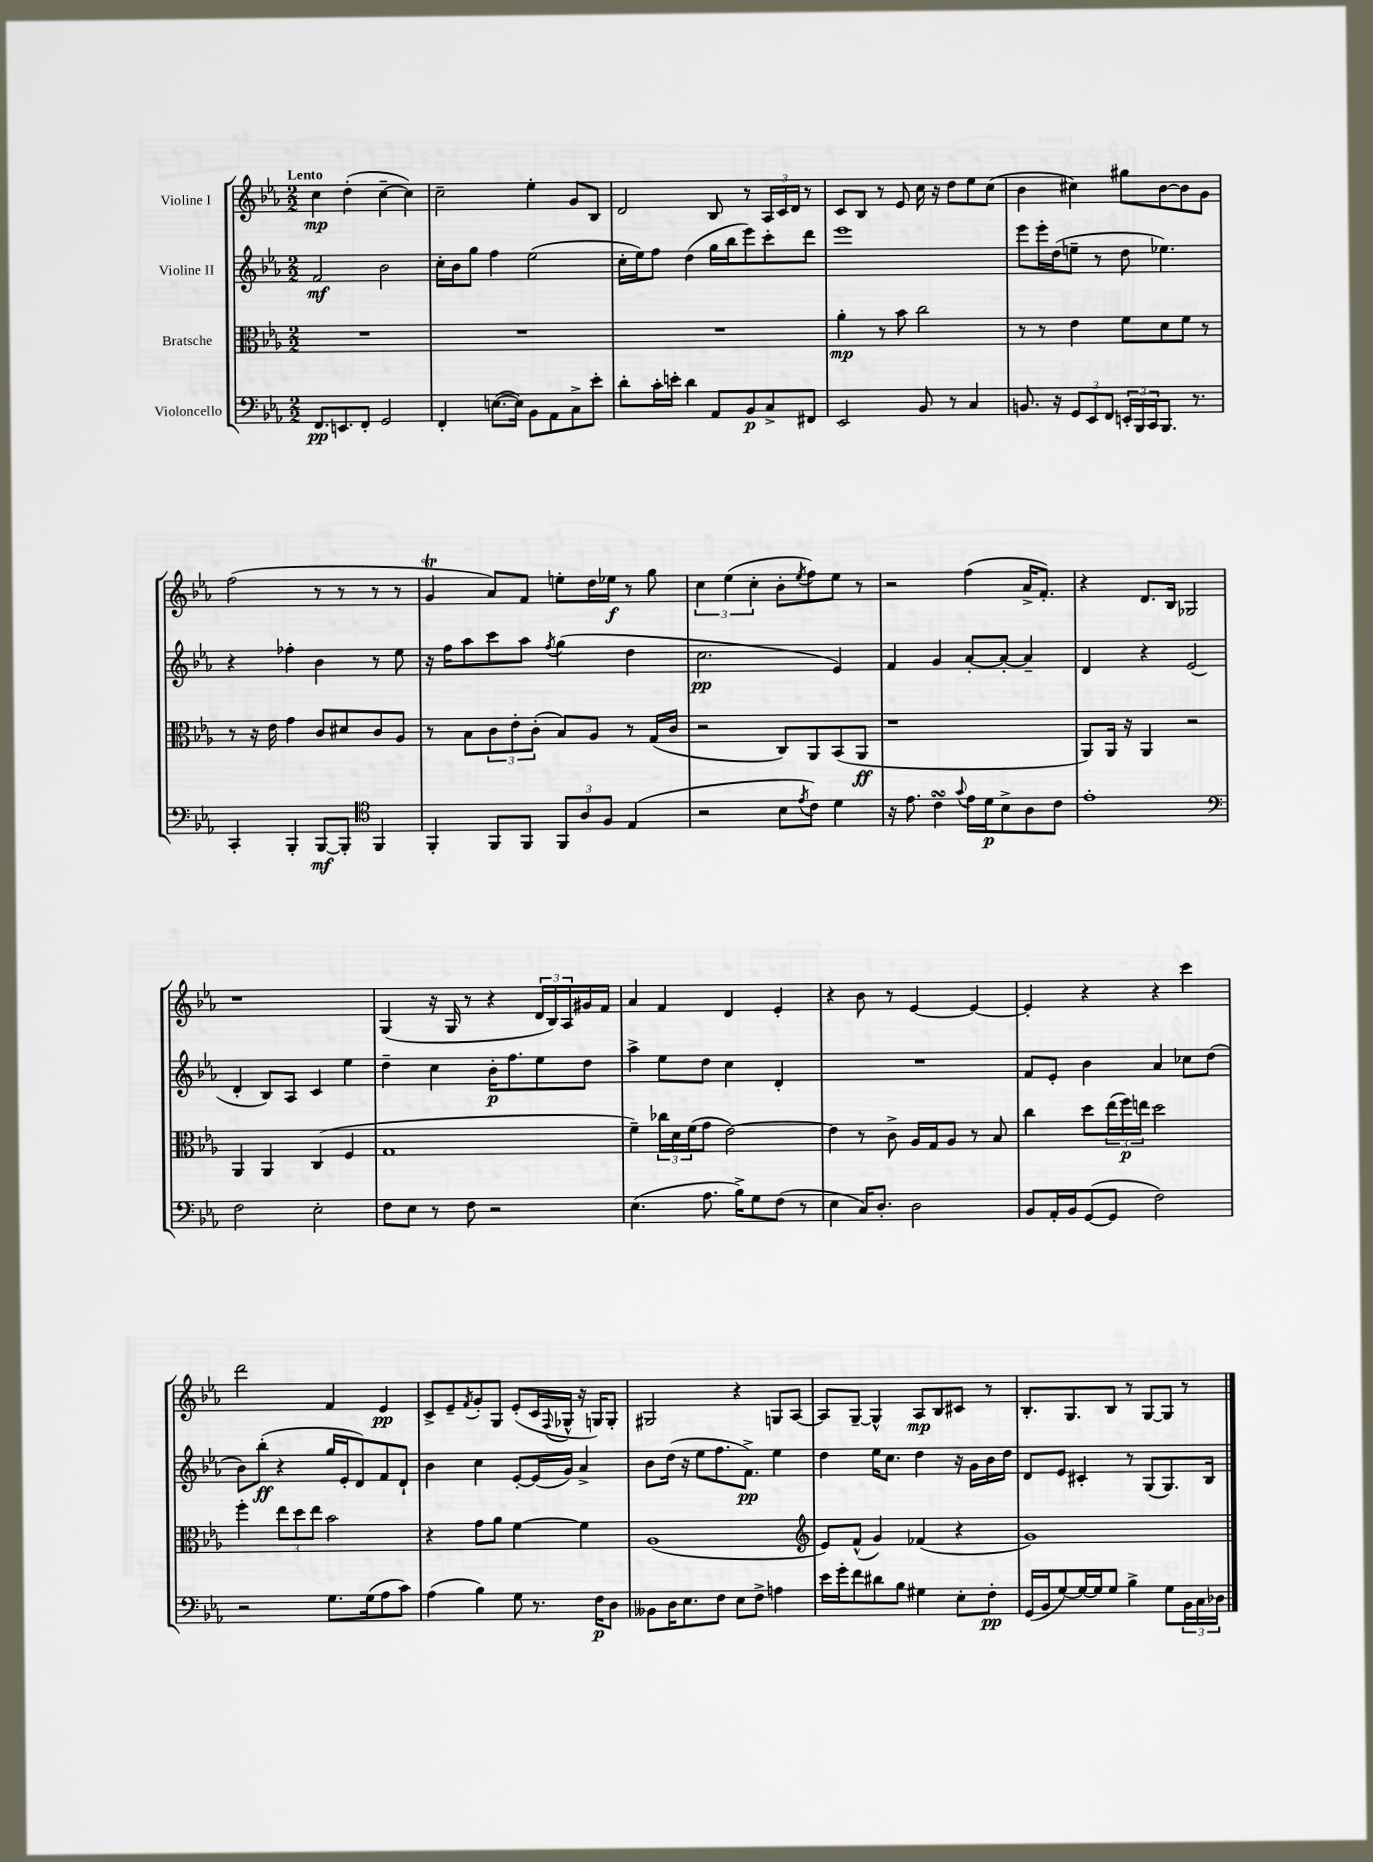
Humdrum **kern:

**kern	**kern	**kern	**kern
*staff4	*staff3	*staff2	*staff1
*clefF4	*clefC3	*clefG2	*clefG2
*k[b-e-a-]	*k[b-e-a-]	*k[b-e-a-]	*k[b-e-a-]
*M2/2	*M2/2	*M2/2	*M2/2
8.FF	1r	2f	4cc
8.EE	.	.	.
.	.	.	(4dd'
8FF'	.	.	.
2GG	.	2b-	[4cc~
.	.	.	4cc])
=	=	=	=
4FF'	1r	16cc'	2cc~
.	.	16b-	.
.	.	8gg	.
([8.E	.	4ff	.
16E])	.	.	.
8BB-	.	(2ee-	4ee-'
8AA-	.	.	.
8C^	.	.	8g
8e-'	.	.	8B-
=	=	=	=
8d'	1r	16cc'	2d
.	.	16ee-)	.
16c'	.	8ff	.
16e'	.	.	.
4d	.	(4dd	.
8AA-	.	16gg	8B-
.	.	16bb-	.
8BB-	.	8eee-)	8r
8C^	.	8ccc'	24A-
.	.	.	24c
.	.	.	24d
8FF#	.	8ddd	8r
=	=	=	=
2EE-	4a-'	1eee-	8c
.	.	.	8B-
.	8r	.	8r
.	8b-	.	8e-
8BB-	2cc	.	16cc
.	.	.	16r
8r	.	.	8dd
4C	.	.	8ee-
.	.	.	(8cc
=	=	=	=
8.BB	8r	8eee-	4b-
.	8r	16eee-'	.
16r	.	(16dd	.
12GG	4e-	8ee~	4cc#)
12EE-	.	.	.
.	.	8r	.
12FF	.	.	.
24EE'	8f	8dd	8gg#
24BBB-	.	.	.
24CC	.	.	.
8.BBB-	8d	4.ee-)	[8b-
.	8f	.	8b-]
8.r	.	.	.
.	8r	.	8g
=	=	=	=
4CC'	8r	4r	(2ff
.	16r	.	.
.	16e-	.	.
4BBB-'	4g	4ff-'	.
[8BBB-	8c	4b-	8r
8BBB-']	8d#	.	8r
*clefC4	*	*	*
4FF	8c	8r	8r
.	8A-	8ee-	8r
=	=	=	=
4FF'	8r	16r	4g
.	.	16ff	.
.	8B-	8aa-	.
8FF	12c	8ccc	8a-)
.	12e-'	.	.
8FF	.	8aa-	8f
.	(12c'	.	.
.	.	8qff	.
12FF	8B-)	(4gg	8ee'
12A-	.	.	.
.	8A-	.	16dd
12F	.	.	.
.	.	.	16ee-
(4E-	8r	4dd	8r
.	(16G	.	8gg
.	16c	.	.
=	=	=	=
2r	2r	2.cc	6cc
.	.	.	(6ee-
.	.	.	6cc'
8B-	8C)	.	8b-'
8qe-	.	.	8qee-
8c)	8AA-	.	8ff)
4d	(8BB-	4e-)	8ee-
.	8AA-	.	8r
=	=	=	=
16r	1r	4f	2r
8.e-	.	.	.
4c	.	4g	.
8qqg	.	.	.
16e-	.	[8a-'	(4ff
16d	.	.	.
8B-^	.	8a-'_	.
8A-	.	4a-~]	16a-^
.	.	.	8.f')
8c	.	.	.
=	=	=	=
1e-'	8AA-)	4d	4r
.	16AA-	.	.
.	16r	.	.
.	4AA-	4r	8.d
.	.	.	16B-
.	2r	(2e-	2G-
=	=	=	=
*clefF4	*	*	*
2F	4AA-	4d'	1r
.	4AA-	8B-)	.
.	.	8A-	.
2E-'	(4C	4c	.
.	4F	4ee-	.
=	=	=	=
8F	1G	4dd~	(4G
8E-	.	.	.
8r	.	4cc	16r
.	.	.	16G
8F	.	.	8r
2r	.	16b-'	4r
.	.	8.ff	.
.	.	8ee-	24d
.	.	.	24B-)
.	.	.	24A-
.	.	8dd	16g#
.	.	.	16f
=	=	=	=
(4.E-	4f~)	4aa-^	4a-
.	24cc-	8ee-	4f
.	24d	.	.
.	(24f	.	.
8.A-	8g	8dd	.
.	[2e-)	4cc	4d
16B-^)	.	.	.
8G	.	.	.
(8F	.	4d'	4e-'
8r	.	.	.
=	=	=	=
4E-	4e-]	1r	4r
16C)	8r	.	8b-
8.D'	.	.	.
.	8c^	.	8r
2D	16A-	.	[4e-
.	16G	.	.
.	8A-	.	.
.	8r	.	4e-_
.	8B-	.	.
=	=	=	=
8BB-	4cc	8f	4e-']
16AA-'	.	8e-'	.
16BB-	.	.	.
([8GG	8dd	4b-	4r
8GG]	(24ee-	.	.
.	24ff)	.	.
.	24ee	.	.
2F)	2dd	4a-	4r
.	.	8cc-	4ccc
.	.	(8dd	.
=	=	=	=
2r	4ff'	8b-)	2ddd
.	.	(8bb-'	.
.	12ee-	4r	.
.	12dd	.	.
.	12ee-	.	.
8.G	2b-	16gg	4f
.	.	16e-'	.
.	.	8d)	.
(16G	.	.	.
8A-	.	8f	4e-
8c)	.	8d`	.
=	=	=	=
(4A-	4r	4b-	8c^
.	.	.	8e-~
.	.	.	8qf
4B-)	8g	4cc	8g'
.	8a-	.	8G
8G	[4f	[8e-'	(8e-'
8.r	.	(16e-]	16c
.	.	.	8qqF
.	.	16g)	16G-^^
.	4f]	4a-^	16r
16F	.	.	16G)
8D	.	.	8G'
=	=	=	=
8BB--	(1A-	8b-	2G#
16D	.	(16dd	.
8.E-	.	16r	.
.	.	8ee-	.
8F	.	8.ff	.
8E-	.	.	4r
.	.	8.f^)	.
8F^	.	.	.
4A	.	4ee-	8G
.	.	.	[8A-
=	=	=	=
*	*clefG2	*	*
16e-	8e-)	4dd	8A-]
16g'	.	.	.
8f	(8f^^	.	[8G~
8d#	4g)	16ee-	4G^^]
.	.	8.cc	.
8B-	.	.	.
4G#	(4f-	4dd	8A-
.	.	.	8B-
8E-'	4r	16r	8c#
.	.	16g	.
8F'	.	16b-	8r
.	.	16dd	.
=	=	=	=
(16GG	1g)	8d	8.B-'
16BB-	.	.	.
[8G)	.	8e-	.
.	.	.	8.G
16G_	.	4c#'	.
16G]	.	.	.
8G	.	.	8B-
4B-^	.	8r	8r
.	.	(8G	[8G
8G	.	8.G)	8G]
24BB-	.	.	8r
24C	.	.	.
.	.	16B-	.
24D-	.	.	.
==	==	==	==
*-	*-	*-	*-
